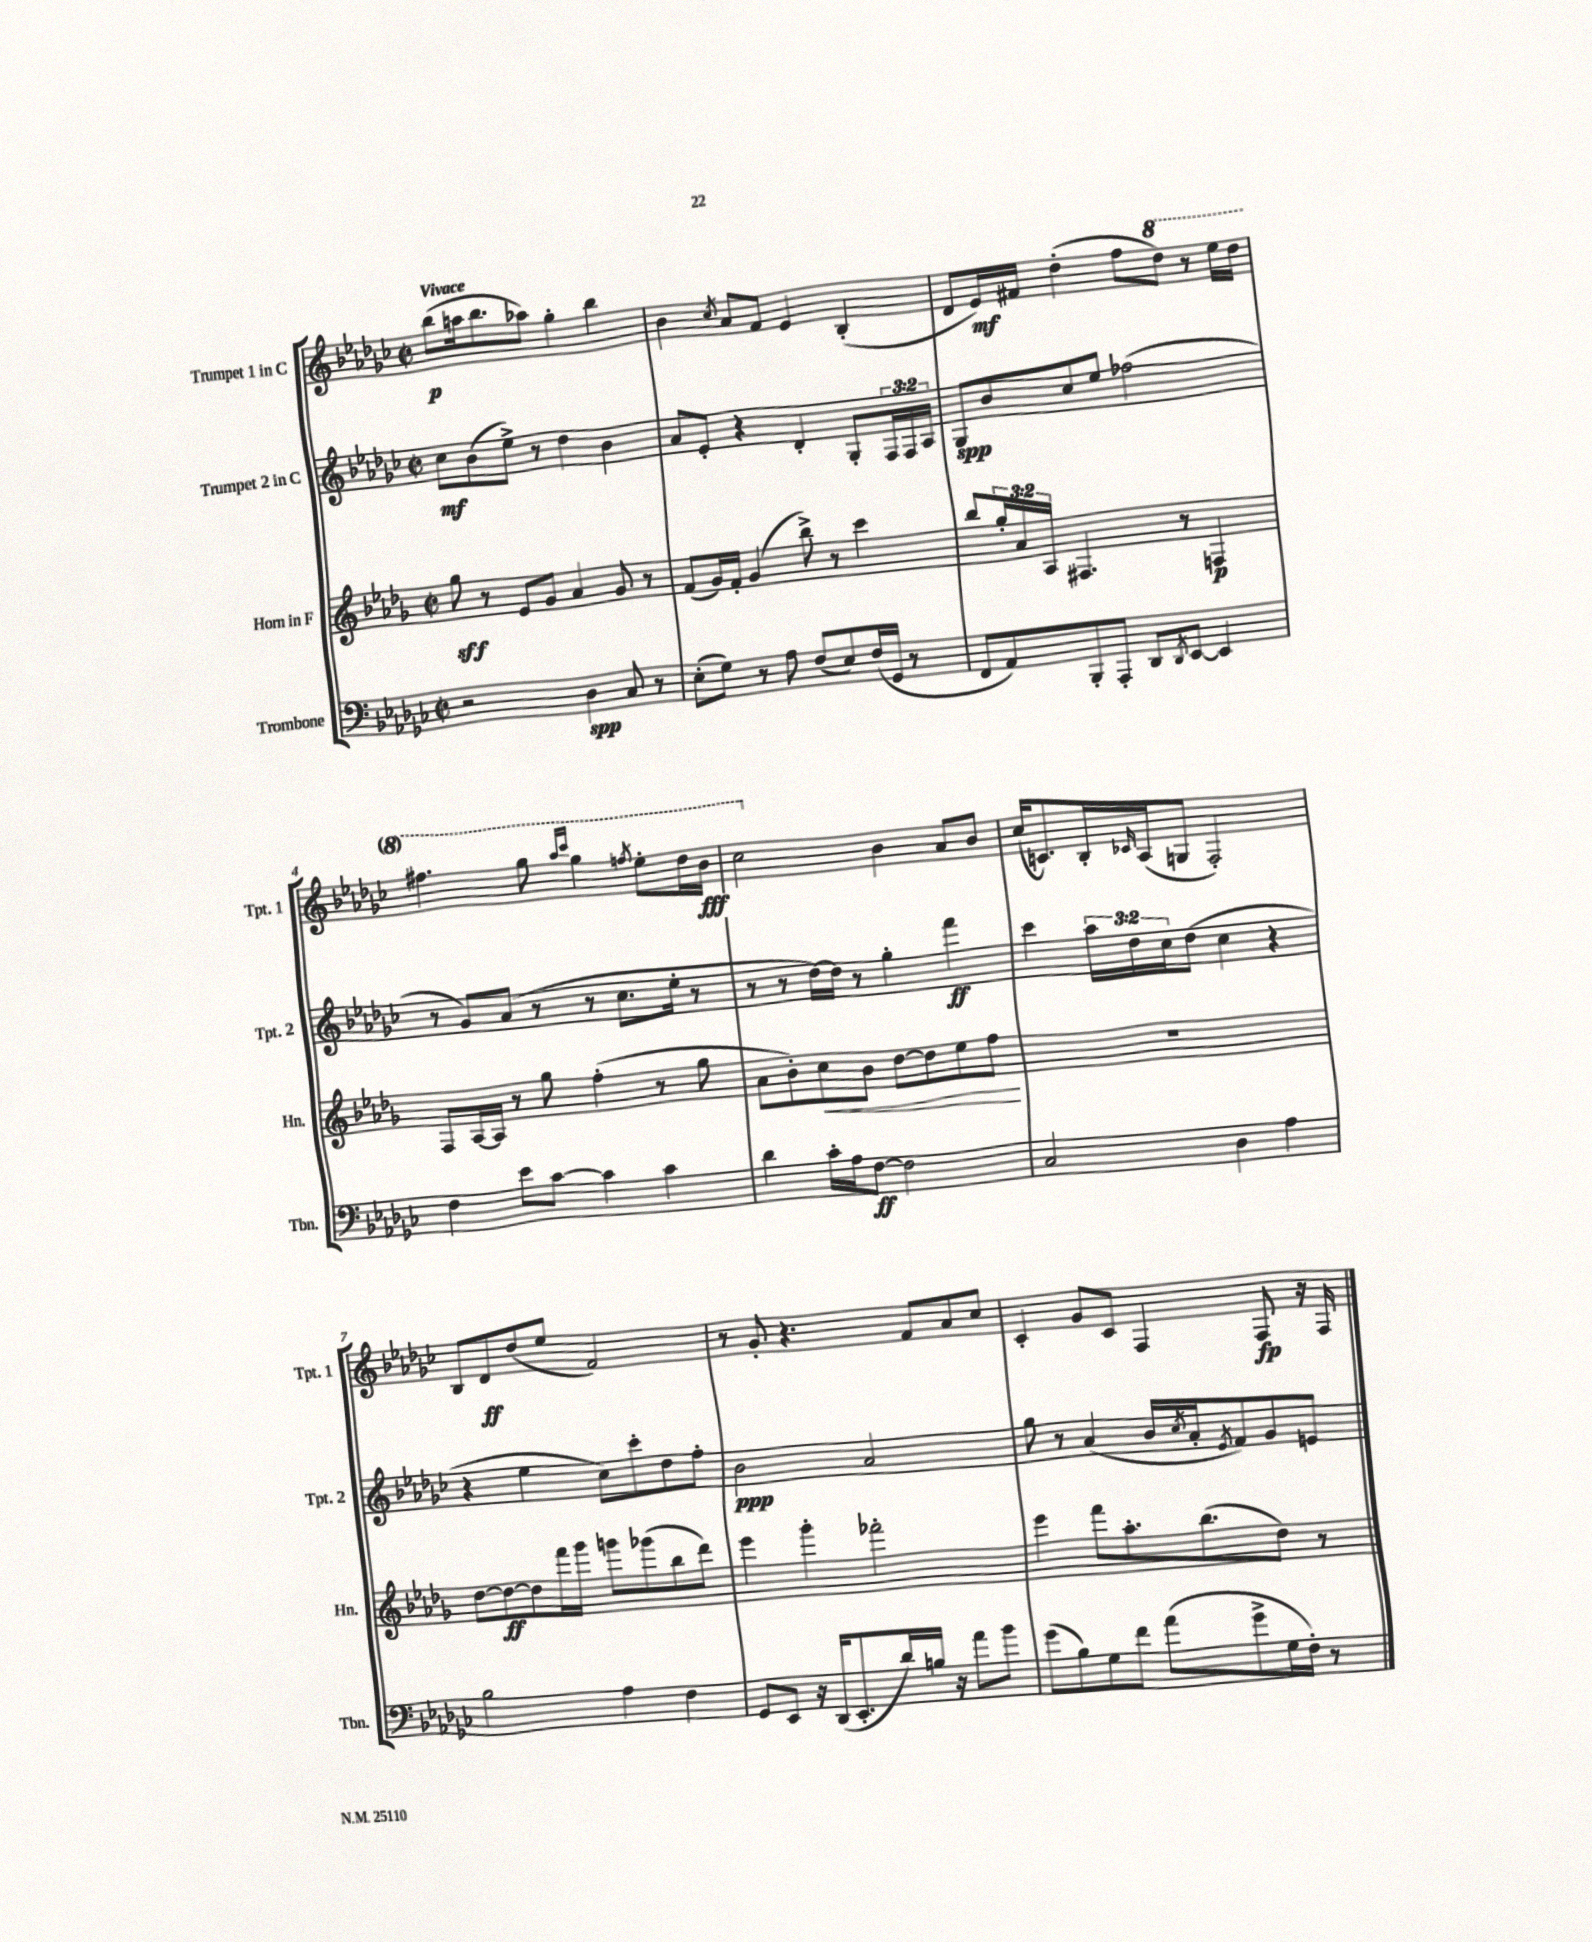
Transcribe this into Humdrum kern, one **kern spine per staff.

**kern	**kern	**kern	**kern
*staff4	*staff3	*staff2	*staff1
*clefF4	*clefG2	*clefG2	*clefG2
*k[b-e-a-d-g-c-]	*k[b-e-a-d-g-]	*k[b-e-a-d-g-c-]	*k[b-e-a-d-g-c-]
*M2/2	*M2/2	*M2/2	*M2/2
*met(c|)	*met(c|)	*met(c|)	*met(c|)
2r	8gg-	8cc-	(8bb-
.	8r	(8b-	16aa
.	.	.	8.bb-
.	8e-	8ee-^)	.
.	8g-	8r	8aa-)
4D-	4a-	4dd-	4gg-'
8C-	8g-	4b-	4bb-
8r	8r	.	.
=	=	=	=
(8E-'	(8f	8a-	4b-
8G-)	16g-)	8e-'	.
.	16f'	.	.
.	.	.	8qcc-
8r	(4g-	4r	8a-
8A-	.	.	8f
(8F	8bb-^)	4d-'	4e-
8E-)	8r	.	.
(16F	4ccc	8G-'	(4B-'
16GG-	.	.	.
8r	.	24F	.
.	.	24F	.
.	.	24A-	.
=	=	=	=
8FF	8bb-	8G-	8d-
8AA-)	24gg-'	8b-	16e-)
.	24a-	.	.
.	.	.	16f#
.	24A-	.	.
8BBB-'	4.F#	8cc-	(4dd-'
8AAA-'	.	8ee-	.
8DD-	.	(2ff-	8ff
8qDD-	.	.	.
[8EE-	8r	.	8ddd-)
4EE-]	4F	.	8r
.	.	.	16eee-
.	.	.	16ddd-
=	=	=	=
4F	8F	8r	4.fff#
.	[16A-	8g-)	.
.	16A-]	.	.
8e-	8r	(8a-	.
[8c-	8gg-	8r	8ggg-
.	.	.	16qqaaa-
.	.	.	16qqcccc-
4c-]	(4ff'	8r	4ggg-
.	.	8.cc-	.
.	.	.	8qfff
4c-	8r	.	8eee-'
.	.	16ee-'	.
.	8gg-	8r	16ddd-
.	.	.	16bb-
=	=	=	=
4d-	8a-	8r	2ccc-
.	8b-')	8r	.
16c-'	8cc	[16dd-)	.
16A-	.	16dd-]	.
[8F	8b-	8r	.
2F]	[8dd-	4gg-'	4b-
.	8dd-]	.	.
.	8ee-	4fff	8a-
.	8ff	.	8b-
=	=	=	=
2C-	1r	4ccc-	(16cc-
.	.	.	8.c)
.	.	24aa-	16B-'
.	.	24dd-	.
.	.	.	16qqc-
.	.	.	(16A-
.	.	24cc-	.
.	.	(8dd-	8G
4D-	.	4cc-	2F')
4A-	.	4r	.
=	=	=	=
2B-	[8dd-	4r	8B-
.	8dd-_	.	8d-
.	8dd-]	4ee-	(8dd-
.	16fff	.	8ee-
.	16ggg-	.	.
4A-	8ggg	8cc-)	2f)
.	(8ggg-	8ccc-'	.
4F	8bb-	8dd-	.
.	8ddd-)	8ff'	.
=	=	=	=
8GG-	4eee-	2b-	8r
8EE-	.	.	8g-'
16r	4ggg-'	.	4.r
(16DD-	.	.	.
8.EE-'	.	.	.
.	2fff-'	2a-	.
16d-)	.	.	.
16B	.	.	8f
16r	.	.	.
8a-	.	.	8a-
8b-	.	.	8cc-
=	=	=	=
(8g-	4eee-	8gg-	4c-'
8B-)	.	8r	.
8G-	8fff	(4a-	8g-
8f	8.aa-'	.	8c-
(8a-	.	16b-	4F
.	.	8qcc-	.
.	(8.bb-	16a-'	.
.	.	8qe-	.
8g-^	.	8f)	.
16G-	8dd-)	8g-	8F
16F')	.	.	.
8r	8r	8e	16r
.	.	.	16F
==	==	==	==
*-	*-	*-	*-
